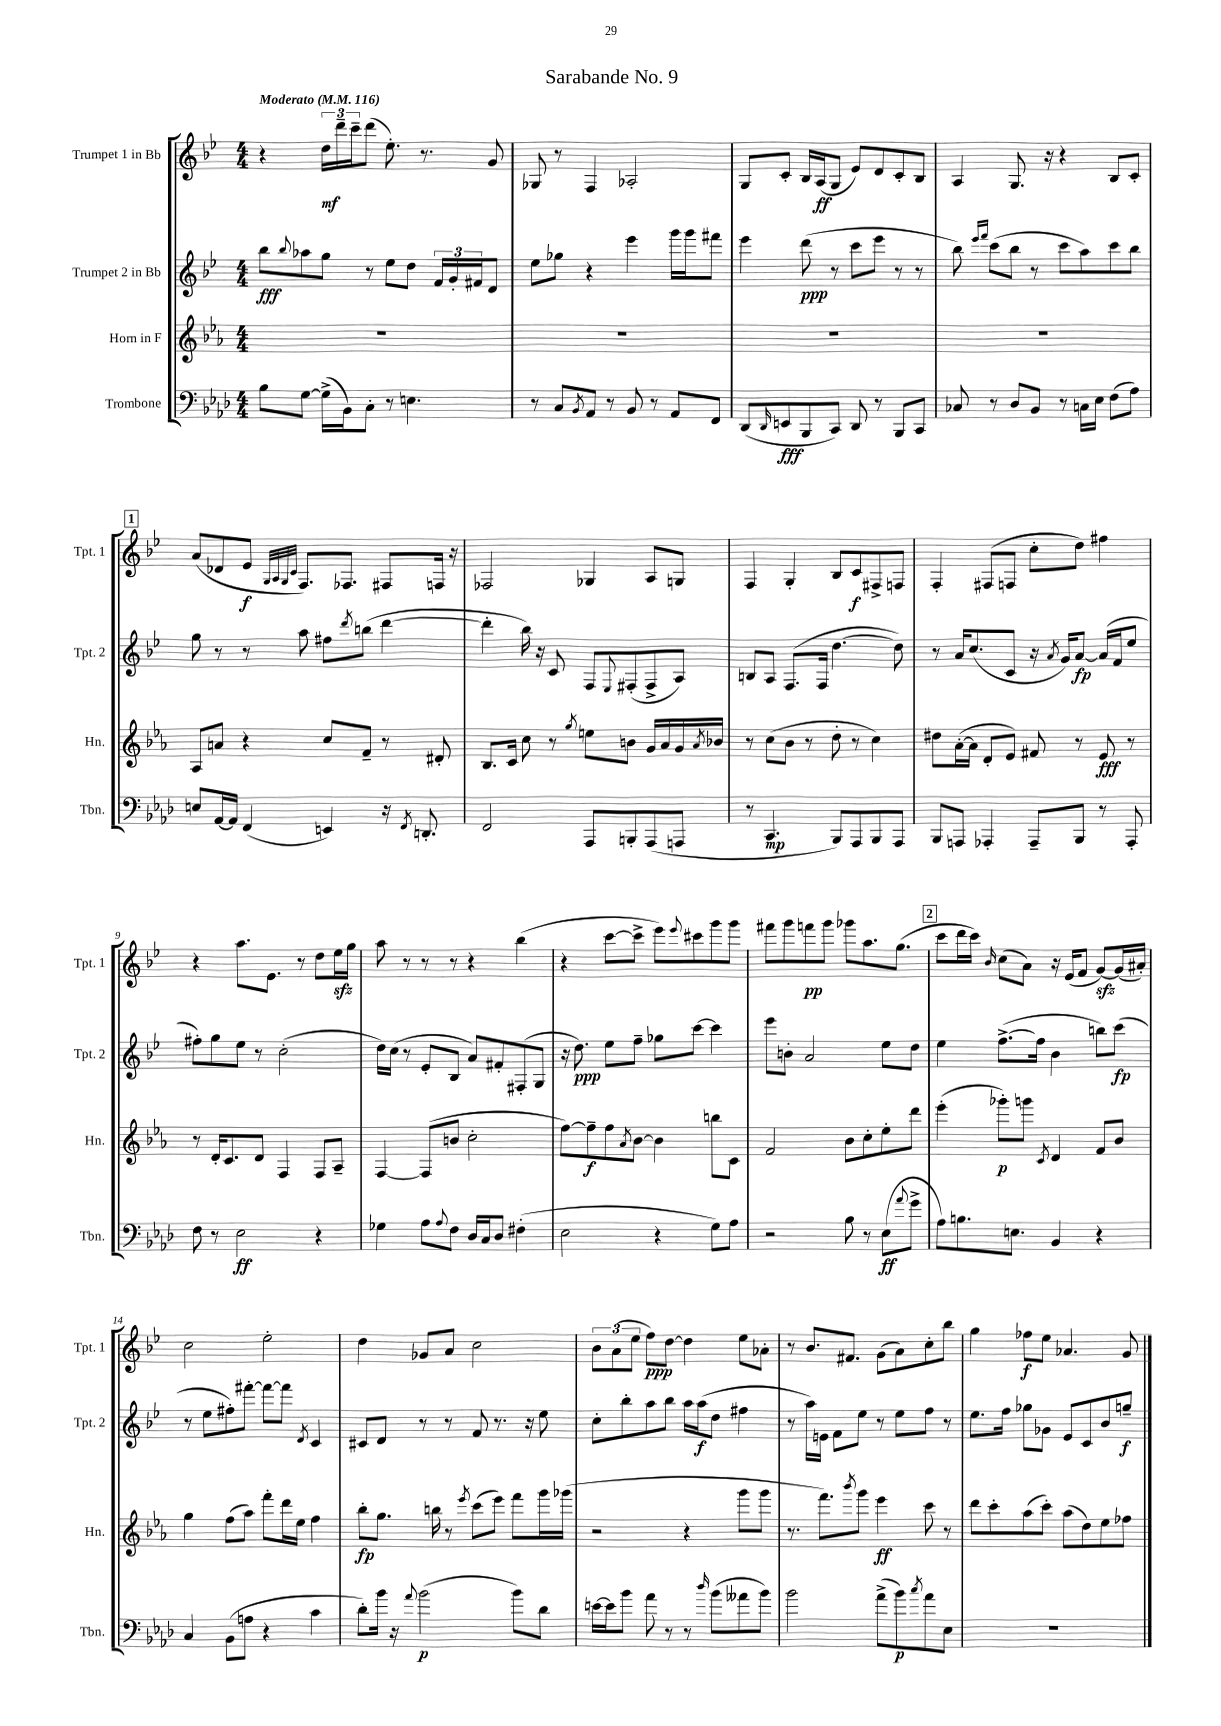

**kern	**dynam	**kern	**dynam	**kern	**dynam	**kern	**dynam
*part4	*part4	*part3	*part3	*part2	*part2	*part1	*part1
*staff4	*staff4	*staff3	*staff3	*staff2	*staff2	*staff1	*staff1
*I"Trombone	*	*I"Horn in F	*	*I"Trumpet 2 in Bb	*	*I"Trumpet 1 in Bb	*
*I'Tbn.	*	*I'Hn.	*	*I'Tpt. 2	*	*I'Tpt. 1	*
*clefF4	*	*clefG2	*	*clefG2	*	*clefG2	*
*k[b-e-a-d-]	*	*k[b-e-a-]	*	*k[b-e-]	*	*k[b-e-]	*
*M4/4	*	*M4/4	*	*M4/4	*	*M4/4	*
*MM116	*	*MM116	*	*MM116	*	*MM116	*
=1	=1	=1	=1	=1	=1	=1	=1
!	!	!	!	!	!	!LO:TX:a:B:t=Moderato	!
8B-\L	.	1r	.	8bb-\L	fff	4r	.
.	.	.	.	8qqbb-/	.	.	.
[8G\J	.	.	.	8aa-X\	.	.	.
(16G^\LL]	.	.	.	8gg\J	.	24dd\LL	mf
.	.	.	.	.	.	24ddd~\	.
16BB-\J)	.	.	.	.	.	.	.
.	.	.	.	.	.	24ccc~\J	.
8C'\J	.	.	.	8r	.	(8ddd\J	.
8r	.	.	.	8ee-\L	.	8.ee-'\)	.
4.En\	.	.	.	8dd\J	.	.	.
.	.	.	.	.	.	8.r	.
.	.	.	.	24f/LL	.	.	.
.	.	.	.	24g'/	.	.	.
.	.	.	.	24f#X/J	.	.	.
.	.	.	.	8d/J	.	8g/	.
=2	=2	=2	=2	=2	=2	=2	=2
8r	.	1r	.	8ee-\L	.	8G-X/	.
8C/L	.	.	.	8gg-X\J	.	8r	.
8qBB-/	.	.	.	.	.	.	.
8AA-/J	.	.	.	4r	.	4F/	.
8r	.	.	.	.	.	.	.
8BB-/	.	.	.	4eee-\	.	2A-X'/	.
8r	.	.	.	.	.	.	.
8AA-/L	.	.	.	16ggg\LL	.	.	.
.	.	.	.	16ggg\J	.	.	.
8FF/J	.	.	.	8fff#X\J	.	.	.
=3	=3	=3	=3	=3	=3	=3	=3
(8DD-/L	.	1r	.	4eee-\	.	8G/L	.
16qqDD-/	.	.	.	.	.	.	.
8EEn/	fff	.	.	.	.	8c'/J	.
8BBB-/	.	.	.	(8ddd\	ppp	16B-/LL	.
.	.	.	.	.	.	(16A/J	ff
8CC/J)	.	.	.	8r	.	8G/J	.
8DD-/	.	.	.	8ccc\L	.	8e-/L)	.
8r	.	.	.	8eee-\J	.	8d/	.
8BBB-/L	.	.	.	8r	.	8c'/	.
8CC/J	.	.	.	8r	.	8B-/J	.
=4	=4	=4	=4	=4	=4	=4	=4
8C-X/	.	1r	.	8bb-\)	.	4A/	.
.	.	.	.	16qqeee-/LL	.	.	.
.	.	.	.	16qqfff/JJ	.	.	.
8r	.	.	.	(8ccc\L	.	.	.
8D-/L	.	.	.	8bb-\J	.	8.G/	.
8BB-/J	.	.	.	8r	.	.	.
.	.	.	.	.	.	16r	.
8r	.	.	.	8ccc\L	.	4r	.
16Cn\LL	.	.	.	8aa\)	.	.	.
16E-\JJ	.	.	.	.	.	.	.
(8F\L	.	.	.	8ccc\	.	8B-/L	.
8A-\J)	.	.	.	8bb-\J	.	8c'/J	.
!!LO:LB:g=z
!!LO:REH:place=s1:t=1
=5	=5	=5	=5	=5	=5	=5	=5
8En/L	.	8A-/L	.	8gg\	.	(8a/L	.
[16AA-/L	.	8an/J	.	8r	.	8d-X/	.
16AA-/JJ]	.	.	.	.	.	.	.
(4FF/	.	4r	.	8r	.	8e-/J	f
.	.	.	.	.	.	32qqG/LLL	.
.	.	.	.	.	.	32qqA/	.
.	.	.	.	.	.	32qqG/	.
.	.	.	.	.	.	32qqc/JJJ	.
.	.	.	.	8aa\	.	8.F/L)	.
4EEn/)	.	8cc/L	.	8ff#X\L	.	.	.
.	.	.	.	.	.	8.F-X/J	.
.	.	.	.	8qddd/	.	.	.
.	.	8f~/J	.	(8bbn\J	.	.	.
16r	.	8r	.	[4ddd\	.	8F#X/L	.
8qFF/	.	.	.	.	.	.	.
8.DDn'/	.	.	.	.	.	.	.
.	.	8d#X'/	.	.	.	16Fn/Jk	.
.	.	.	.	.	.	16r	.
=6	=6	=6	=6	=6	=6	=6	=6
2FF/	.	8.B-/L	.	4ddd'\]	.	2F-X/	.
.	.	16c/Jk	.	.	.	.	.
.	.	8cc\	.	16bb-\)	.	.	.
.	.	.	.	16r	.	.	.
.	.	8r	.	8c/	.	.	.
.	.	8qgg/	.	.	.	.	.
8AAA-/L	.	8een\L	.	8F/L	.	4G-X/	.
.	.	.	.	8qqE-/	.	.	.
8BBBn'/	.	8bn\J	.	(8F#X'/	.	.	.
(8AAA-/	.	16g/LL	.	8F#^/	.	8A/L	.
.	.	16a-/	.	.	.	.	.
8AAAn/J	.	16g/	.	8A/J)	.	8Gn/J	.
.	.	8qa-/	.	.	.	.	.
.	.	16b-X/JJ	.	.	.	.	.
=7	=7	=7	=7	=7	=7	=7	=7
8r	.	8r	.	8Bn/L	.	4F/	.
4.CC/	mp	(8cc\L	.	8A/J	.	.	.
.	.	8b-\J	.	(8.F/L	.	4G'/	.
.	.	8r	.	.	.	.	.
.	.	.	.	16F/Jk	.	.	.
8BBB-/L)	.	8dd'\	.	[4.dd\	.	8B-/L	.
8AAA-/	.	8r	.	.	.	8c/	f
8BBB-/	.	4cc\)	.	.	.	8F#X^/	.
8AAA-/J	.	.	.	8dd\])	.	8Fn/J	.
=8	=8	=8	=8	=8	=8	=8	=8
8BBB-/L	.	8dd#X\L	.	8r	.	4F'/	.
8AAAn/J	.	([16a-'\L	.	16a/KL	.	.	.
.	.	16a-\JJ]	.	(8.cc/	.	.	.
4AAA-X'/	.	8d'/L	.	.	.	(8F#X/L	.
.	.	8e-/J)	.	8c/J	.	8Fn/J	.
8AAA-~/L	.	8f#X/	.	16r	.	8cc'\L	.
.	.	.	.	8qa/	.	.	.
.	.	.	.	16g/KL)	.	.	.
8BBB-/J	.	8r	.	[8a/J	fp	8dd\J)	.
8r	.	8e-/	fff	(16a/LL]	.	4ff#X\	.
.	.	.	.	16f/J	.	.	.
8AAA-'/	.	8r	.	8ee-/J	.	.	.
!!LO:LB:g=z
=9	=9	=9	=9	=9	=9	=9	=9
8F\	.	8r	.	8ff#X'\L)	.	4r	.
8r	.	16d'/KL	.	8gg\	.	.	.
.	.	8.c/	.	.	.	.	.
2E-\	ff	.	.	8ee-\J	.	8.aa\L	.
.	.	8d/J	.	8r	.	.	.
.	.	.	.	.	.	8.e-\J	.
.	.	4F/	.	(2cc'\	.	.	.
.	.	.	.	.	.	8r	.
4r	.	8F/L	.	.	.	8dd\L	.
.	.	8A-~/J	.	.	.	16ee-zz\L	.
.	.	.	.	.	.	16gg\JJ	.
=10	=10	=10	=10	=10	=10	=10	=10
4G-X\	.	[4F/	.	16dd\LL)	.	8aa\	.
.	.	.	.	(16cc\JJ	.	.	.
.	.	.	.	8r	.	8r	.
8A-\L	.	(8F/L]	.	8e-'/L	.	8r	.
8qqA-/	.	.	.	.	.	.	.
8F\J	.	8bn/J	.	8B-/J	.	8r	.
16D-/LL	.	2cc'\	.	8a/L)	.	4r	.
16C/J	.	.	.	.	.	.	.
8D-/J	.	.	.	8f#X'/	.	.	.
(4F#X'\	.	.	.	(8F#X'/	.	(4bb-\	.
.	.	.	.	8G/J	.	.	.
=11	=11	=11	=11	=11	=11	=11	=11
2E-\	.	[8ff\L)	.	16r	.	4r	.
.	.	.	.	8.dd\)	ppp	.	.
.	.	8ff~\]	f	.	.	.	.
.	.	8ff\	.	8ee-\L	.	[8ccc\L	.
.	.	8qa-/	.	.	.	.	.
.	.	[8b-\J	.	8ff~\J	.	8ccc^\J]	.
4r	.	4b-\]	.	8gg-X\L	.	8eee-\L)	.
.	.	.	.	.	.	8qqeee-/	.
.	.	.	.	[8ccc\J	.	8ccc#X\	.
8G\L)	.	8bbn\L	.	4ccc\]	.	8ggg\	.
8A-\J	.	8c\J	.	.	.	8ggg\J	.
=12	=12	=12	=12	=12	=12	=12	=12
2r	.	2f/	.	8eee-\L	.	8fff#X\L	.
.	.	.	.	8bn'\J	.	8ggg\	.
.	.	.	.	2a/	.	8fffn\	pp
.	.	.	.	.	.	8ggg\J	.
8B-\	.	8b-\L	.	.	.	8ggg-X\L	.
8r	.	8cc'\	.	.	.	8.aa\	.
(8E-\L	ff	8ee-'\	.	8ee-\L	.	.	.
.	.	.	.	.	.	(8.gg\J	.
8qqa-/	.	.	.	.	.	.	.
8g^\J	.	8ddd\J	.	8dd\J	.	.	.
!!LO:REH:place=s1:t=2
=13	=13	=13	=13	=13	=13	=13	=13
8A-\L)	.	(4eee-'\	.	4ee-\	.	8ccc\L	.
8.Bn\	.	.	.	.	.	16ddd\L	.
.	.	.	.	.	.	16ccc\JJ)	.
.	.	.	.	.	.	16qqb-/	.
.	.	8ggg-X'\L)	p	([8.ff^\L	.	(8cc\L	.
8.En\J	.	.	.	.	.	.	.
.	.	8gggn\J	.	.	.	8a\J)	.
.	.	.	.	16ff\Jk]	.	.	.
.	.	8qc/	.	.	.	.	.
4BB-/	.	4d/	.	4b-\	.	16r	.
.	.	.	.	.	.	(16e-/KL	.
.	.	.	.	.	.	8f/J	.
4r	.	8f/L	.	8bbn\L)	.	[8gzz/L)	.
.	.	8b-/J	.	(8ccc\J	fp	(16g/L]	.
.	.	.	.	.	.	16a#X'/JJ)	.
!!LO:LB:g=z
=14	=14	=14	=14	=14	=14	=14	=14
4C/	.	4gg\	.	8r	.	2cc\	.
.	.	.	.	8ee-\L	.	.	.
(8BB-\L	.	(8ff\L	.	8ff#X'\)	.	.	.
8An\J	.	8aa-\J)	.	[8fff#X'\J	.	.	.
4r	.	8fff'\L	.	8fff#\L_	.	2ee-'\	.
.	.	16ddd\L	.	8fff#\J]	.	.	.
.	.	16ee-\JJ	.	.	.	.	.
.	.	.	.	8qd/	.	.	.
4c\	.	4ff\	.	4c/	.	.	.
=15	=15	=15	=15	=15	=15	=15	=15
8d-'\L)	.	8bb-'\L	fp	8c#X/L	.	4dd\	.
16b-\Jk	.	8.gg\J	.	8d/J	.	.	.
16r	.	.	.	.	.	.	.
8qqa-/	.	.	.	.	.	.	.
(2b-\	p	.	.	8r	.	8g-X/L	.
.	.	16bbn\	.	.	.	.	.
.	.	8r	.	8r	.	8a/J	.
.	.	8qeee-/	.	.	.	.	.
.	.	(8ccc\L	.	8f/	.	2cc\	.
.	.	8eee-\J)	.	8.r	.	.	.
8b-\L)	.	8fff\L	.	.	.	.	.
.	.	.	.	16r	.	.	.
8d-\J	.	16ggg\L	.	8ee-\	.	.	.
.	.	(16ggg-X\JJ	.	.	.	.	.
=16	=16	=16	=16	=16	=16	=16	=16
[16en\LL	.	2r	.	8cc'\L	.	12b-\L	.
16e\J]	.	.	.	.	.	.	.
.	.	.	.	.	.	(12a\	.
8b-\J	.	.	.	8bb-'\	.	.	.
.	.	.	.	.	.	12ee-\J	.
8a-\	.	.	.	8aa\	.	8ff\L)	ppp
8r	.	.	.	8bb-\J	.	[8dd\J	.
8r	.	4r	.	16aa\LL	.	4dd\]	.
.	.	.	.	(16aa\J	f	.	.
16qqdd-/	.	.	.	.	.	.	.
(8b-\L	.	.	.	8dd\J	.	.	.
8a--X\	.	8ggg\L	.	4ff#X\	.	8ee-\L	.
8b-\J)	.	8ggg\J	.	.	.	8a-X'\J	.
=17	=17	=17	=17	=17	=17	=17	=17
2b-\	.	8.r	.	8r	.	8r	.
.	.	.	.	16aa\LL)	.	8.b-/L	.
.	.	8.fff\L)	.	16en\JJ	.	.	.
.	.	.	.	8f\L	.	.	.
.	.	.	.	.	.	8.f#X/J	.
.	.	8qbbb-/	.	.	.	.	.
.	.	8ggg\J	.	8ee-\J	.	.	.
(8a-^\L	.	4eee-\	ff	8r	.	(8g\L	.
8b-\)	p	.	.	8ee-\L	.	8a\)	.
8qcc/	.	.	.	.	.	.	.
8a-\	.	8ccc\	.	8ff\J	.	8cc'\	.
8E-\J	.	8r	.	8r	.	8bb-\J	.
=18	=18	=18	=18	=18	=18	=18	=18
1r	.	8ddd\L	.	8.ee-\L	.	4gg\	.
.	.	8ccc'\	.	.	.	.	.
.	.	.	.	16ff\Jk	.	.	.
.	.	(8aa-\	.	8gg-X\L	.	8ff-X\L	f
.	.	8ccc'\J)	.	8g-X\J	.	8ee-\J	.
.	.	(8aa-\L	.	8e-/L	.	4.a-X/	.
.	.	8dd\)	.	8c/	.	.	.
.	.	8ee-\	.	8b-/	.	.	.
.	.	8ff-X\J	.	8ggn~/J	f	8g/	.
==	==	==	==	==	==	==	==
*-	*-	*-	*-	*-	*-	*-	*-
